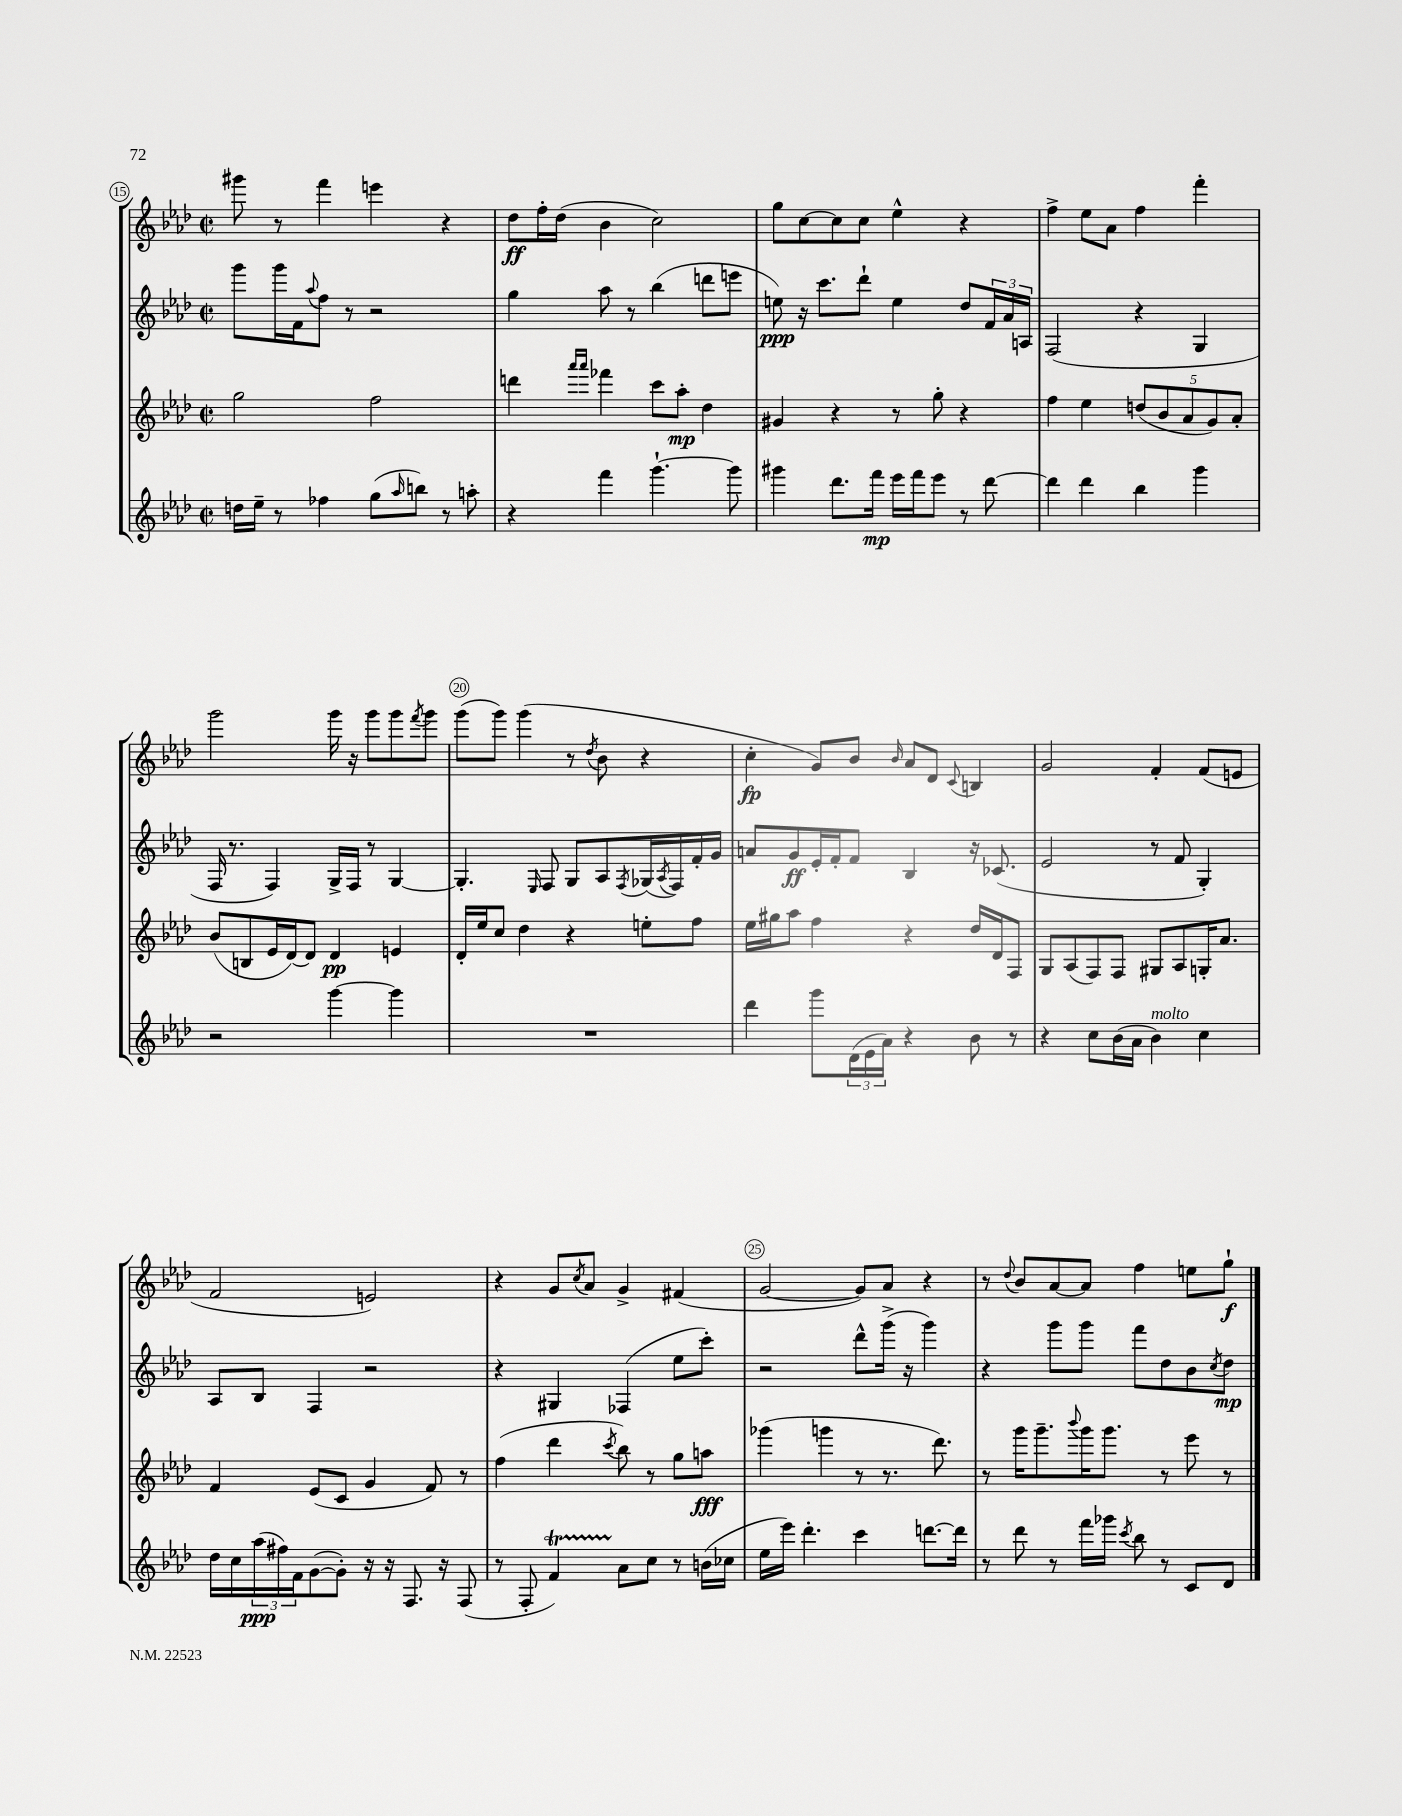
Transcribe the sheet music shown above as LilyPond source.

<<
\new StaffGroup <<
\new Staff = "s0" {
    \clef treble \key aes \major \defaultTimeSignature \time 2/2
    gis'''8 r8 f'''4 e'''4 r4 |
    des''8\ff f''16-. des''16( bes'4 c''2) |
    g''8 c''8~ c''8 c''8 ees''4-^ r4 |
    f''4-> ees''8 aes'8 f''4 f'''4-. |
    g'''2 g'''16 r16 g'''8 g'''8 \acciaccatura { f'''8 } g'''8 |
    g'''8( g'''8) g'''4( r8 \acciaccatura { des''8 } bes'8 r4 |
    c''4-.\fp g'8) bes'8 \grace { bes'16 } aes'8 des'8 \appoggiatura { c'8 } b4 |
    g'2 f'4-. f'8( e'8 |
    f'2 e'2) |
    r4 g'8 \acciaccatura { c''8 } aes'8 g'4-> fis'4( |
    g'2~ g'8) aes'8 r4 |
    r8 \appoggiatura { des''8 } bes'8 aes'8~ aes'8 f''4 e''8 g''8-!\f \bar "|." |
}
\new Staff = "s1" {
    \clef treble \key aes \major \defaultTimeSignature \time 2/2
    g'''8 g'''16 f'16 \appoggiatura { aes''8 } f''8 r8 r2 |
    g''4 aes''8 r8 bes''4( d'''8 e'''8 |
    e''8\ppp) r16 c'''8. des'''8-! e''4 des''8 \tuplet 3/2 { f'16 aes'16 a16 } |
    f2( r4 g4 |
    f16 r8. f4) g16-> f16 r8 g4~ |
    g4.-. \grace { ees16 } f8 g8 aes8 \acciaccatura { f8 } ges16( \acciaccatura { aes8 } f16) f'16-. g'16 |
    a'8 g'8\ff ees'16-. f'16-. f'8 bes4 r16 ces'8.( |
    ees'2 r8 f'8 g4-.) |
    aes8 bes8 f4 r2 |
    r4 gis4 fes4( ees''8 c'''8-.) |
    r2 des'''8-^ g'''16->( r16 g'''4) |
    r4 g'''8 g'''8 f'''8 des''8 bes'8 \acciaccatura { c''8 } des''8\mp \bar "|." |
}
\new Staff = "s2" {
    \clef treble \key aes \major \defaultTimeSignature \time 2/2
    g''2 f''2 |
    d'''4 \grace { aes'''16 aes'''16 } fes'''4 c'''8 aes''8-.\mp des''4 |
    gis'4 r4 r8 g''8-. r4 |
    f''4 ees''4 \tuplet 5/4 { d''8( bes'8 aes'8 g'8) aes'8-. } |
    bes'8( b8 ees'16 des'16~) des'8 des'4\pp e'4 |
    des'16-. ees''16 c''8 des''4 r4 e''8-. f''8 |
    ees''16 gis''16 aes''8 f''4 r4 des''16 des'16 f8 |
    g8 aes8( f8) f8 gis8 aes8 g16-. aes'8. |
    f'4 ees'8( c'8 g'4 f'8) r8 |
    f''4( des'''4 \acciaccatura { c'''8 } bes''8) r8 g''8 a''8\fff |
    ges'''4( g'''4 r8 r8. des'''8.) |
    r8 g'''16 g'''8.-- \appoggiatura { bes'''8 } g'''16 g'''8. r8 ees'''8 r8 \bar "|." |
}
\new Staff = "s3" {
    \clef treble \key aes \major \defaultTimeSignature \time 2/2
    d''16 ees''16-- r8 fes''4 g''8( \grace { aes''16 } b''8) r8 a''8-. |
    r4 f'''4 g'''4.~-! g'''8 |
    gis'''4 des'''8. f'''16\mp ees'''16 f'''16 ees'''8 r8 des'''8~ |
    des'''4 des'''4 bes''4 g'''4 |
    r2 g'''4~ g'''4 |
    R1 |
    des'''4 g'''8 \tuplet 3/2 { des'16( ees'16 aes'16) } r4 bes'8 r8 |
    r4 c''8 bes'16( aes'16 bes'4^\markup { \italic "molto" }) c''4 |
    des''16 c''16 \tuplet 3/2 { aes''16\ppp( fis''16) f'16 } g'8~( g'8-.) r16 r16 f8. r16 f8( |
    r8 f8-. f'4\startTrillSpan) aes'8\stopTrillSpan c''8 r8 b'16( ces''16 |
    ees''16 ees'''16) des'''4.-. c'''4 d'''8.~ d'''16 |
    r8 des'''8 r8 f'''16 ges'''16 \acciaccatura { c'''8 } bes''8 r8 c'8 des'8 \bar "|." |
}
>>
>>
\layout { \context { \Score currentBarNumber = #15 \override BarNumber.break-visibility = ##(#f #t #t) barNumberVisibility = #(every-nth-bar-number-visible 5) \override BarNumber.stencil = #(make-stencil-circler 0.1 0.3 ly:text-interface::print) } }
